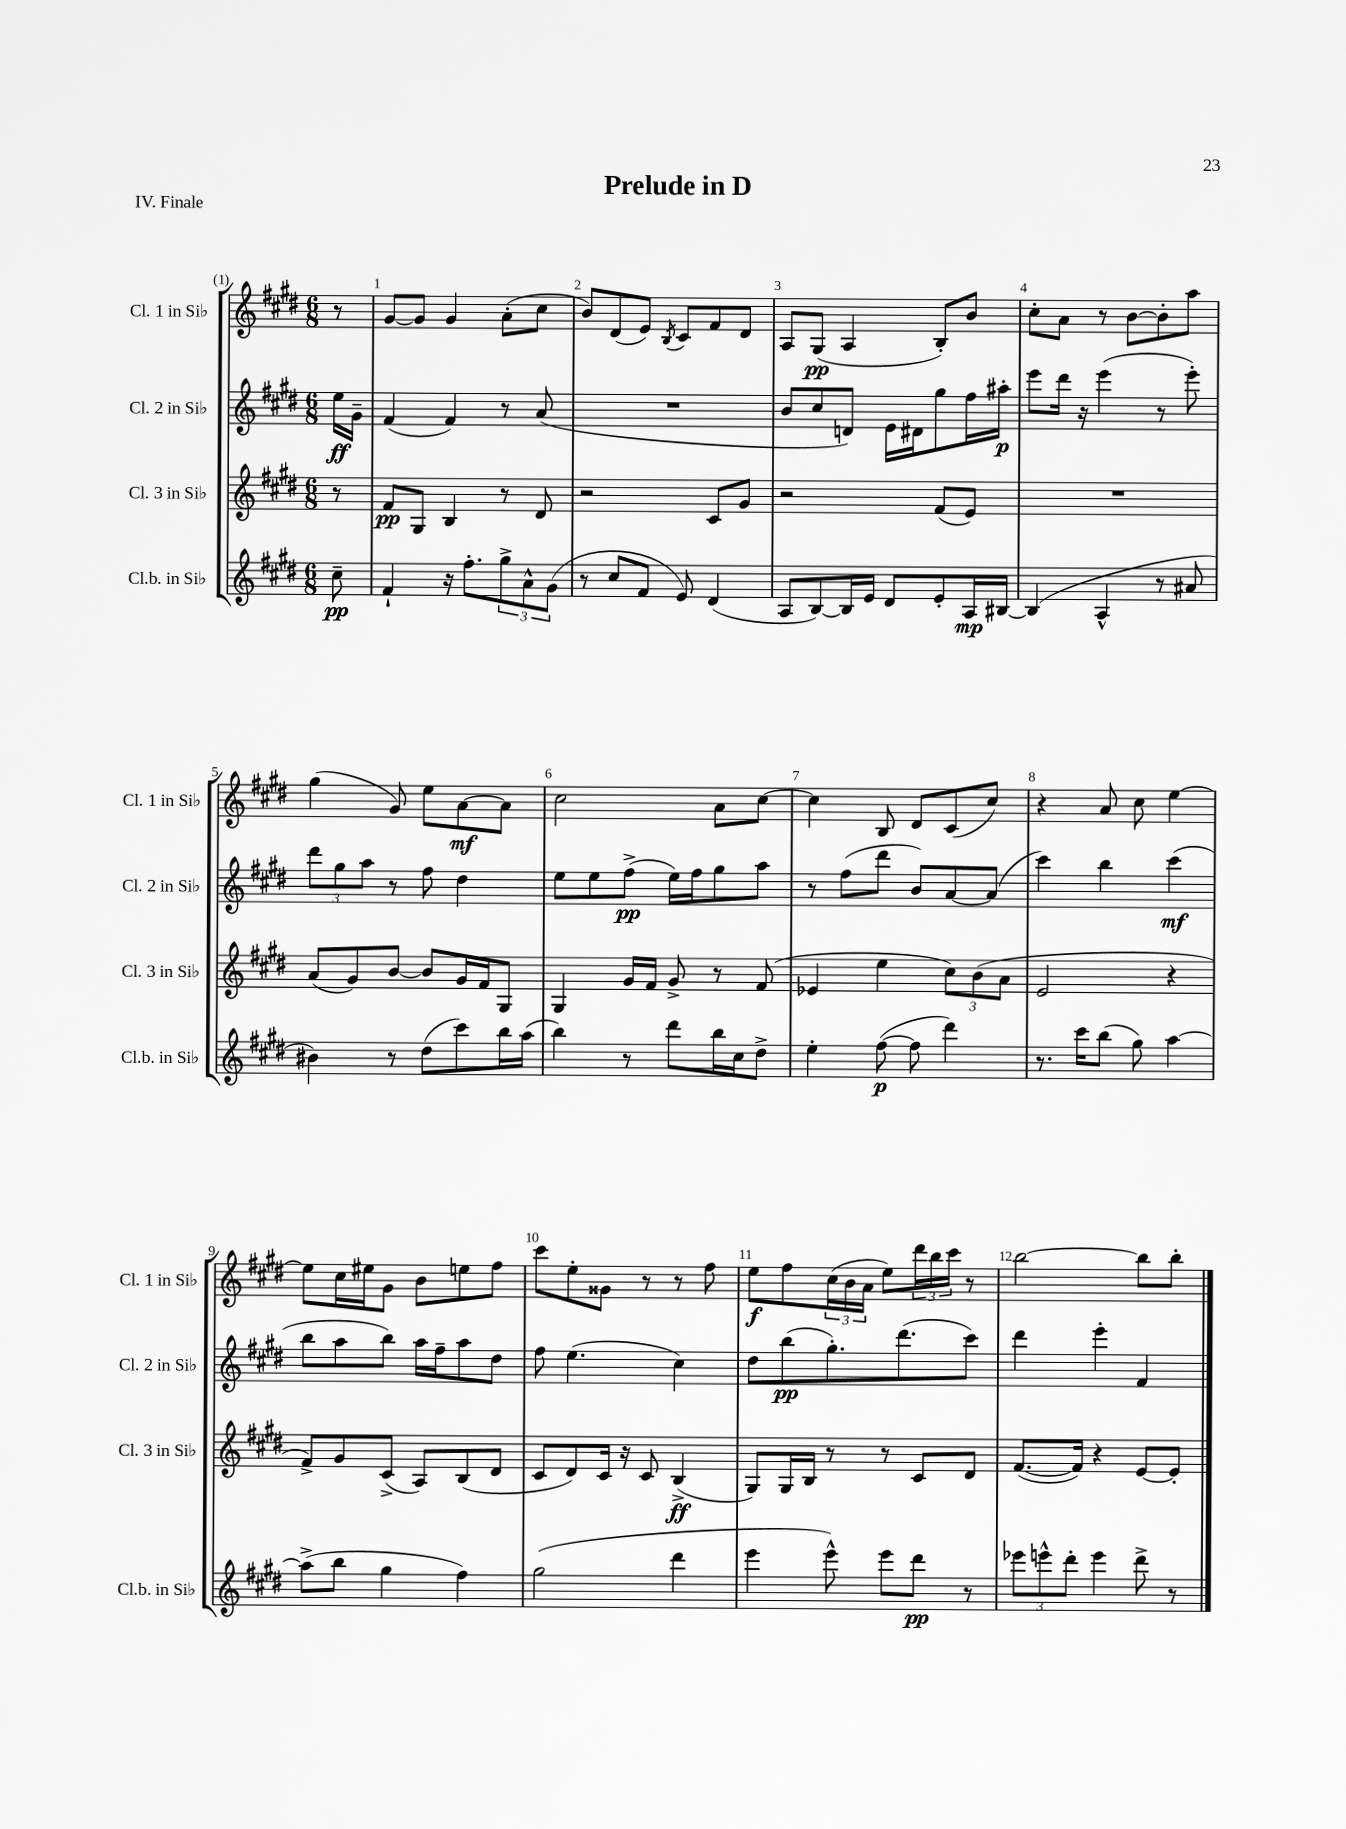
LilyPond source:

\header { title = "Prelude in D" piece = "IV. Finale" }
<<
\new StaffGroup <<
\new Staff = "s0" \with { instrumentName = "Cl. 1 in Sib" shortInstrumentName = "Cl. 1 in Sib" } {
    \clef treble \key e \major \numericTimeSignature \time 6/8 \partial 8
    r8 |
    gis'8~ gis'8 gis'4 a'8-.( cis''8 |
    b'8) dis'8( e'8) \acciaccatura { b8 } cis'8 fis'8 dis'8 |
    a8 gis8\pp( a4 b8-.) b'8 |
    cis''8-. a'8 r8 b'8~ b'8-. a''8 |
    gis''4( gis'8) e''8 a'8~\mf a'8 |
    cis''2 a'8 cis''8~ |
    cis''4 b8 dis'8 cis'8( cis''8) |
    r4 a'8 cis''8 e''4~ |
    e''8 cis''16 eis''16 gis'8 b'8 e''8 fis''8 |
    cis'''8 e''8-. gisis'8 r8 r8 fis''8 |
    e''8\f fis''8 \tuplet 3/2 { cis''16( b'16 a'16 } e''8) \tuplet 3/2 { dis'''16 b''16 cis'''16 } r8 |
    b''2~ b''8 b''8-. \bar "|." |
}
\new Staff = "s1" \with { instrumentName = "Cl. 2 in Sib" shortInstrumentName = "Cl. 2 in Sib" } {
    \clef treble \key e \major \numericTimeSignature \time 6/8 \partial 8
    e''16\ff gis'16-- |
    fis'4( fis'4) r8 a'8( |
    R2. |
    b'8 cis''8 d'8) e'16 dis'16 gis''8 fis''16 ais''16-.\p |
    e'''8 dis'''16 r16 e'''4( r8 e'''8-.) |
    \tuplet 3/2 { dis'''8 gis''8 a''8 } r8 fis''8 dis''4 |
    e''8 e''8 fis''8->\pp( e''16) fis''16 gis''8 a''8 |
    r8 fis''8( dis'''8 b'8) a'8~ a'8( |
    cis'''4) b''4 cis'''4\mf( |
    b''8 a''8 b''8) a''16 fis''16-- a''8 dis''8 |
    fis''8 e''4.( cis''4) |
    dis''8 b''8\pp( gis''8.-.) dis'''8.( cis'''8) |
    dis'''4 e'''4-. fis'4 \bar "|." |
}
\new Staff = "s2" \with { instrumentName = "Cl. 3 in Sib" shortInstrumentName = "Cl. 3 in Sib" } {
    \clef treble \key e \major \numericTimeSignature \time 6/8 \partial 8
    r8 |
    fis'8\pp gis8 b4 r8 dis'8 |
    r2 cis'8 gis'8 |
    r2 fis'8( e'8) |
    R2. |
    a'8( gis'8) b'8~ b'8 gis'16 fis'16 gis8 |
    gis4 gis'16 fis'16 gis'8-> r8 fis'8( |
    ees'4 e''4 \tuplet 3/2 { cis''8) b'8( a'8 } |
    e'2 r4 |
    fis'8->) gis'8 cis'8->( a8) b8( dis'8 |
    cis'8 dis'8) cis'16 r16 cis'8 b4->\ff( |
    gis8) gis16 b16 r8 r8 cis'8 dis'8 |
    fis'8.~( fis'16) r4 e'8~ e'8-. \bar "|." |
}
\new Staff = "s3" \with { instrumentName = "Cl.b. in Sib" shortInstrumentName = "Cl.b. in Sib" } {
    \clef treble \key e \major \numericTimeSignature \time 6/8 \partial 8
    cis''8--\pp |
    fis'4-! r16 fis''8.-. \tuplet 3/2 { gis''8-> a'8-^ gis'8( } |
    r8 cis''8 fis'8 e'8) dis'4( |
    a8 b8~) b16 e'16 dis'8 e'8-. a16\mp bis16~ |
    bis4( a4-^ r8 ais'8 |
    bis'4) r8 dis''8( cis'''8) b''16 a''16( |
    b''4) r8 dis'''8 b''16 cis''16 dis''8-> |
    e''4-. fis''8~\p( fis''8 dis'''4) |
    r8. cis'''16 b''8( gis''8) a''4~ |
    a''8->( b''8 gis''4 fis''4) |
    gis''2( dis'''4 |
    e'''4 e'''8-^) e'''8 dis'''8\pp r8 |
    \tuplet 3/2 { ees'''8 e'''8-^ dis'''8-. } e'''4 dis'''8-> r8 \bar "|." |
}
>>
>>
\layout { \context { \Score \override BarNumber.break-visibility = ##(#f #t #t) barNumberVisibility = #all-bar-numbers-visible } }
